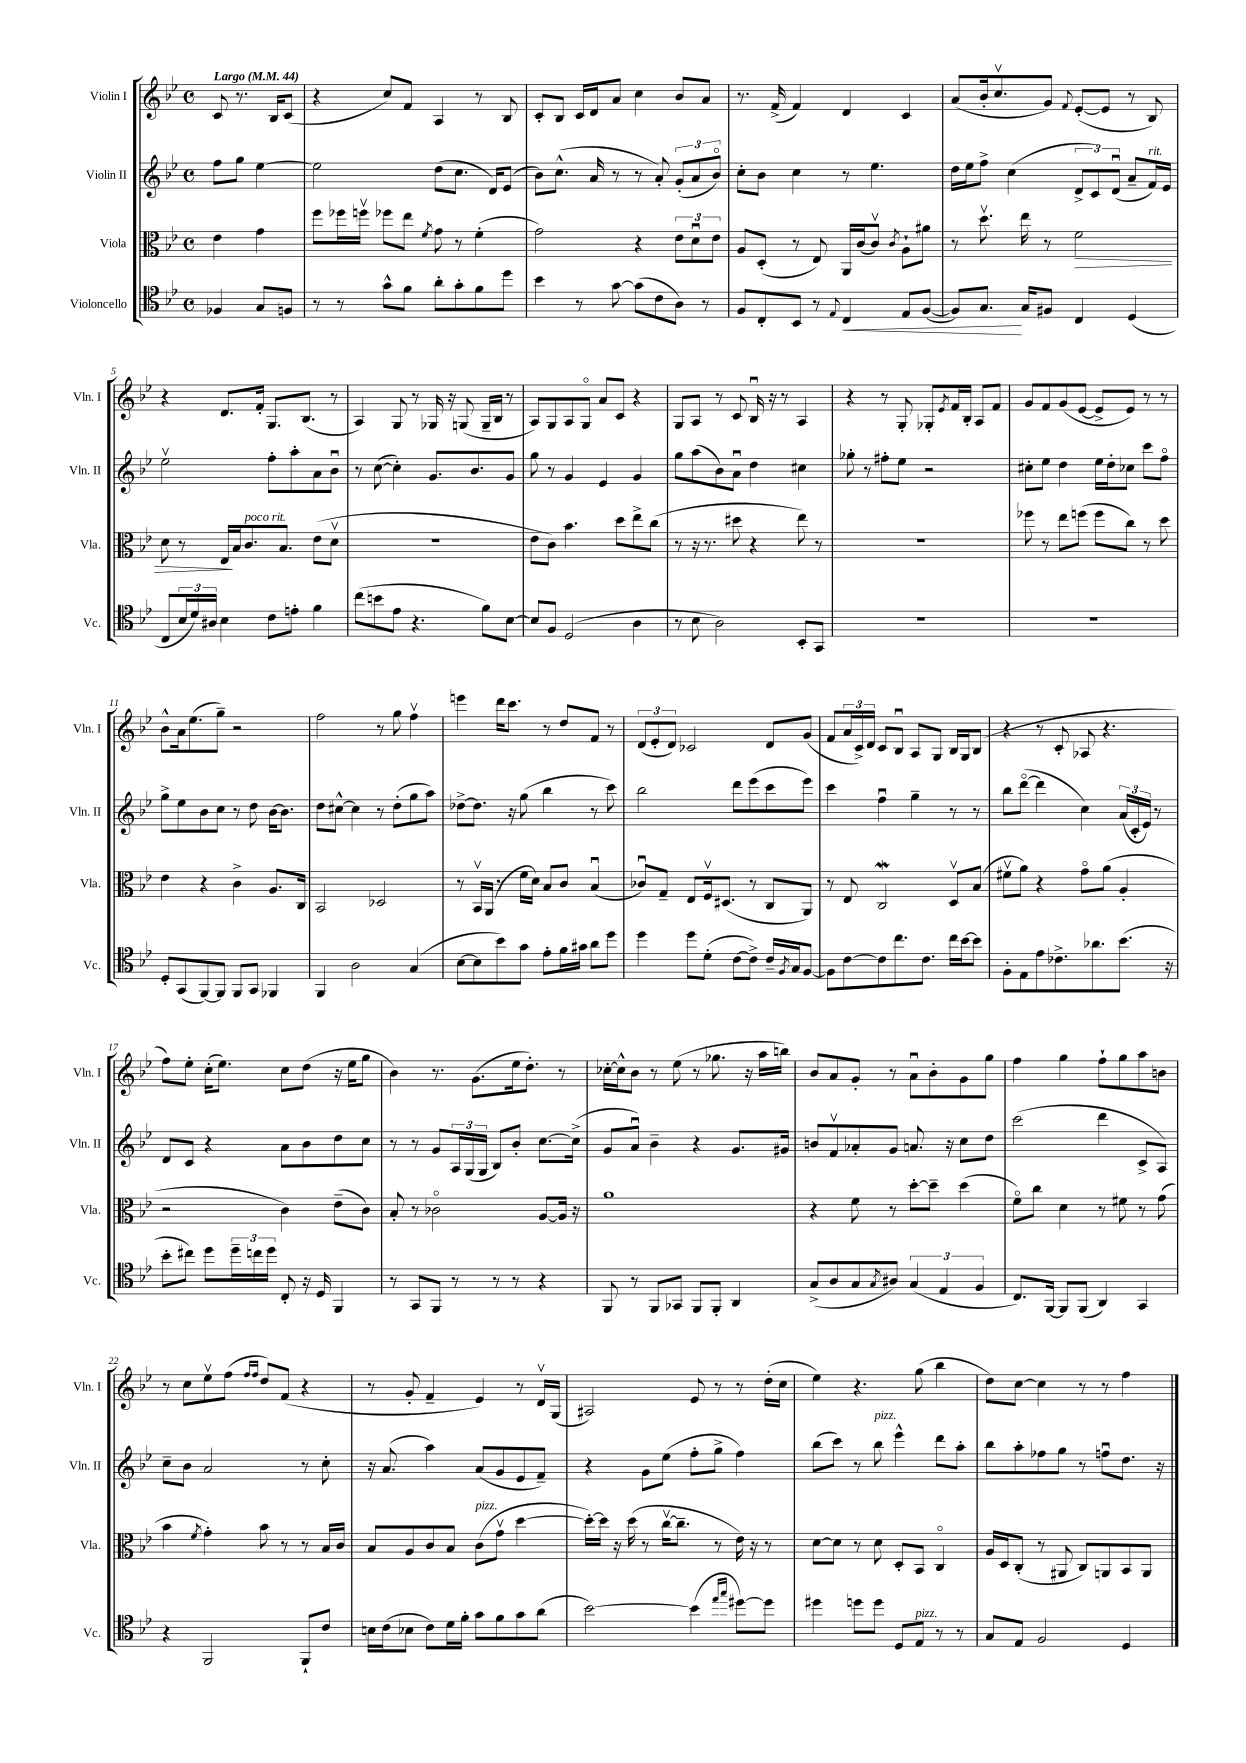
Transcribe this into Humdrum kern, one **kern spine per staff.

**kern	**kern	**kern	**kern
*staff4	*staff3	*staff2	*staff1
*clefC4	*clefC3	*clefG2	*clefG2
*k[b-e-]	*k[b-e-]	*k[b-e-]	*k[b-e-]
*M4/4	*M4/4	*M4/4	*M4/4
*met(c)	*met(c)	*met(c)	*met(c)
*MM44	*MM44	*MM44	*MM44
4F-	4e-	8ff	8c
.	.	8gg	8.r
8G	4g	[4ee-	.
.	.	.	16B-
8F	.	.	(8c
=	=	=	=
8r	8ff	2ee-]	4r
8r	16ff-	.	.
.	16ffv	.	.
8g^^	8ff-	.	8cc)
8f	8ee-	.	8f
.	8qf	.	.
8a'	8g	(8dd	4A
8g'	8r	8.cc	.
8f	(4f'	.	8r
.	.	16d)	.
8dd	.	(8e-	8B-
=	=	=	=
4b-	2g)	8b-)	8c'
.	.	(8.cc^^	8B-
8r	.	.	16c
.	.	16a	16d
[8g	.	8r	8a
(8g]	4r	8r	4cc
8c	.	8a')	.
8A)	12e-	(12g'	8b-
.	12du	12a	.
8r	.	.	8a
.	12e-	12b-o)	.
=	=	=	=
8F	8A	8cc'	8.r
8C'	(8D'	8b-	.
.	.	.	(16f^
8BB-	8r	4cc	4f)
8r	8E-)	.	.
8qqE-	.	.	.
4C	16AA	8r	4d
.	(16c	.	.
.	8cv)	4.ee-	.
.	8qc	.	.
8E-	8A`	.	4c
([8F	8a#	.	.
=	=	=	=
8F])	8r	16dd	(8a
.	.	16ee-	.
8.G	8.ddv	8ff^	16b-'
.	.	.	8.ccv
.	.	(4cc	.
16G	16ee-	.	.
8F#	8r	.	8g)
.	.	.	8qqf
4C	2f	12d^	([8e-'
.	.	12c)	.
.	.	.	8e-]
.	.	(12du	.
(4D	.	8a~	8r
.	.	16f)	8B-)
.	.	16e-	.
=	=	=	=
8C	8d	2ee-v	4r
24B-	8r	.	.
24d)	.	.	.
24A#	.	.	.
4B-	16E-	.	8.d
.	16B-	.	.
.	8.c	.	.
.	.	.	16f'
8c	.	8ff'	8.G
.	8.B-	.	.
8e'	.	8aa'	.
.	.	.	(8.B-
4f	(8e-	8a	.
.	8dv	8b-u	8r
=	=	=	=
(8cc	1r	8r	4A)
8b	.	([8cc	.
8e-	.	4cc'])	8G
4.r	.	.	8r
.	.	8.g	16G-
.	.	.	16r
.	.	.	(8G
.	.	8.b-	.
8f)	.	.	16G~
.	.	.	16B-
[8B-	.	8g	8r
=	=	=	=
8B-]	8e-	8gg	8A)
8F	8c)	8r	8G
(2D	4.b-	4g	8A
.	.	.	8Go
.	.	4e-	8a
.	8dd	.	8c
4A	8ee-^	4g	4r
.	(8cc	.	.
=	=	=	=
8r	8r	8gg	8G
8B-	16r	(8aa	8A
.	8.r	.	.
2A)	.	8b-)	8r
.	8dd#	8au	8c
.	4r	4dd	16B-u
.	.	.	16r
.	.	.	8r
8BB-'	8ee-)	4cc#	4A
8GG	8r	.	.
=	=	=	=
1r	1r	8gg-'	4r
.	.	8r	.
.	.	8ff#'	8r
.	.	8ee-	8G'
.	.	2r	8G-'
.	.	.	8qe-
.	.	.	16f
.	.	.	16B-'
.	.	.	8A
.	.	.	8f
=	=	=	=
1r	8ff-	8cc#'	8g
.	8r	8ee-	8f
.	8ee-	4dd	(8g
.	(8ff	.	[8e-
.	8ff	16ee-	8e-^]
.	.	16dd'	.
.	8cc)	8cc-	8e-)
.	8r	8ccc	8r
.	8dd	8ffo	8r
=	=	=	=
8D'	4e-	8gg^	8b-^^
(8GG	.	8ee-	16a
.	.	.	(8.ee-
[8FF)	4r	8b-	.
8FF]	.	8cc	8gg~)
8FF	4c^	8r	2r
8GG	.	8dd	.
4FF-	8.A	[16b-	.
.	.	8.b-]	.
.	16C	.	.
=	=	=	=
4FF	2BB-	8dd	2ff
.	.	[8cc#^^	.
2A	.	4cc#]	.
.	2D-	8r	8r
.	.	(8dd'	8gg
(4G	.	8gg	4ffv
.	.	8aa)	.
=	=	=	=
[8B-	8r	[8dd-^	4eee
8B-]	16BB-v	8.dd-]	.
.	(16AA	.	.
8b-)	8r	.	16ddd
.	.	16r	8.ccc
8g	16f	(8gg	.
.	16d)	.	.
8e-'	8B-	4bb-	8r
16f	8c	.	8dd
16g#	.	.	.
8a	(4B-u	8r	8f
8dd	.	8ccc)	8r
=	=	=	=
4dd	8c-u)	2bb-	(12d
.	.	.	12e-'
.	8G~	.	.
.	.	.	12d)
8dd	8E-	.	2c-
(8d'	16Fv	.	.
.	(8.D#	.	.
[8c	.	8ddd	.
8c^])	8r	(8eee-	.
16c~	8C	8ccc	8d
8qF	.	.	.
16G	.	.	.
[8F	8AA)	8eee-)	(8g
=	=	=	=
8F]	8r	4ccc	8f
[8c	8E-	.	24a
.	.	.	24c^)
.	.	.	24d
8c]	2C	4ffu	8c
8.cc	.	.	8B-u
.	.	4gg~	8A
8.c	.	.	.
.	.	.	8G
16cc	8Dv	8r	16B-
[16b-	.	.	16G
8b-]	(8B-	8r	(8B-
=	=	=	=
8F'	8f#v	8bb-	4r
8E-	8a)	([8dddo	.
8e-	4r	4ddd]	8r
8.c-^	.	.	8c'
.	8go	4cc)	8A-
8.a-	.	.	.
.	(8a	.	4.r
(8.b-	4A'	(24a	.
.	.	24c'	.
.	.	24e-)	.
.	.	8r	.
16r	.	.	.
=	=	=	=
8b-'	2r	8d	8ff)
8cc#)	.	8c	8ee-'
8dd	.	4r	(16cc'
.	.	.	8.ee-)
24dd~	.	.	.
24cc	.	.	.
24dd	.	.	.
8C'	4c)	8a	8cc
16r	.	8b-	(8dd
16D	.	.	.
4FF	(8e-~	8dd	16r
.	.	.	16ee-
.	8c)	8cc	8gg
=	=	=	=
8r	8B-'	8r	4b-)
8GG	8r	8r	.
8FF	2c-o	8g	8.r
8r	.	24A	.
.	.	(24G	.
.	.	.	(8.g
.	.	24G	.
8r	.	8B-)	.
8r	.	8b-'	16ee-
.	.	.	8.dd')
4r	[8A	[8.cc	.
.	16A]	.	8r
.	16r	(16cc^]	.
=	=	=	=
8FF	1a	8g	[16cc-'
.	.	.	16cc-^^]
8r	.	8au)	8b-
8FF	.	4b-~	8r
8GG-	.	.	(8ee-
8FF	.	4r	8r
8FF'	.	.	8.gg-
4AA	.	8.g	.
.	.	.	16r
.	.	.	16aa
.	.	16g#	16bb)
=	=	=	=
(8G^	4r	8b	8b-
8A	.	8fv	8a
8G	8f	8a-'	8g'
8qG	.	.	.
8A#)	8r	8g	8r
(6G	[8dd'	8.a	8au
.	8dd~]	.	8b-'
6E-	.	.	.
.	.	16r	.
.	(4dd	8cc	8g
6F	.	.	.
.	.	8dd	8gg
=	=	=	=
8.C)	8fo)	(2ccc	4ff
.	8cc	.	.
[16FF	.	.	.
8FF]	4d	.	4gg
(8FF	.	.	.
4AA)	8r	4ddd	8ff`
.	8f#	.	8gg
4GG	8r	8c^	8aa
.	(8g	8A)	8b
=	=	=	=
4r	4b-	8cc~	8r
.	.	8b-	8cc
.	8qf	.	.
2FF	4g')	2a	8ee-v
.	.	.	(8ff
.	.	.	16qqff
.	.	.	16qqff
.	8b-	.	8dd)
.	8r	.	(8f
8FF`	8r	8r	4r
8c	16B-	8cc'	.
.	16c	.	.
=	=	=	=
16B	8B-	16r	8r
(16c	.	(8.a	.
8B-	8A	.	8g'
8c)	8c	4aa)	4f~
16d	8B-	.	.
16f'	.	.	.
8g	(8c	(8a	4e-)
8f	8gv	8g	.
8g	[4dd	8e-	8r
(8a	.	8f~)	16dv
.	.	.	(16G
=	=	=	=
[2b-)	16dd'_)	4r	2A#)
.	16dd]	.	.
.	16r	.	.
.	(16dd	.	.
.	8r	8g	.
.	[16ccv	(8ee-	.
.	8.cc~]	.	.
(4b-]	.	8ff'	8e-
.	8r	8gg^	8r
16qqee-	.	.	.
16qqgg	.	.	.
[8dd#)	16e-)	4ff)	8r
.	16r	.	.
8dd#]	8r	.	(16dd'
.	.	.	16cc
=	=	=	=
4dd#	[8d	(8bb-	4ee-)
.	8d]	8ccc)	.
8dd	8r	8r	4.r
8dd	8d	8bb-	.
8D	8D'	4eee-^^	.
8E-	8BB-	.	(8gg
8r	4Co	8ddd	4bb-
8r	.	8aa'	.
=	=	=	=
8G	16A	8bb-	8dd)
.	16D	.	.
8E-	(8C'	8aa'	[8cc
2F	8r	8ff-	4cc]
.	8AA#	8gg	.
.	8C)	8r	8r
.	8AA	8ffu	8r
4D	8BB-	8.dd	4ff
.	8AA	.	.
.	.	16r	.
==	==	==	==
*-	*-	*-	*-
